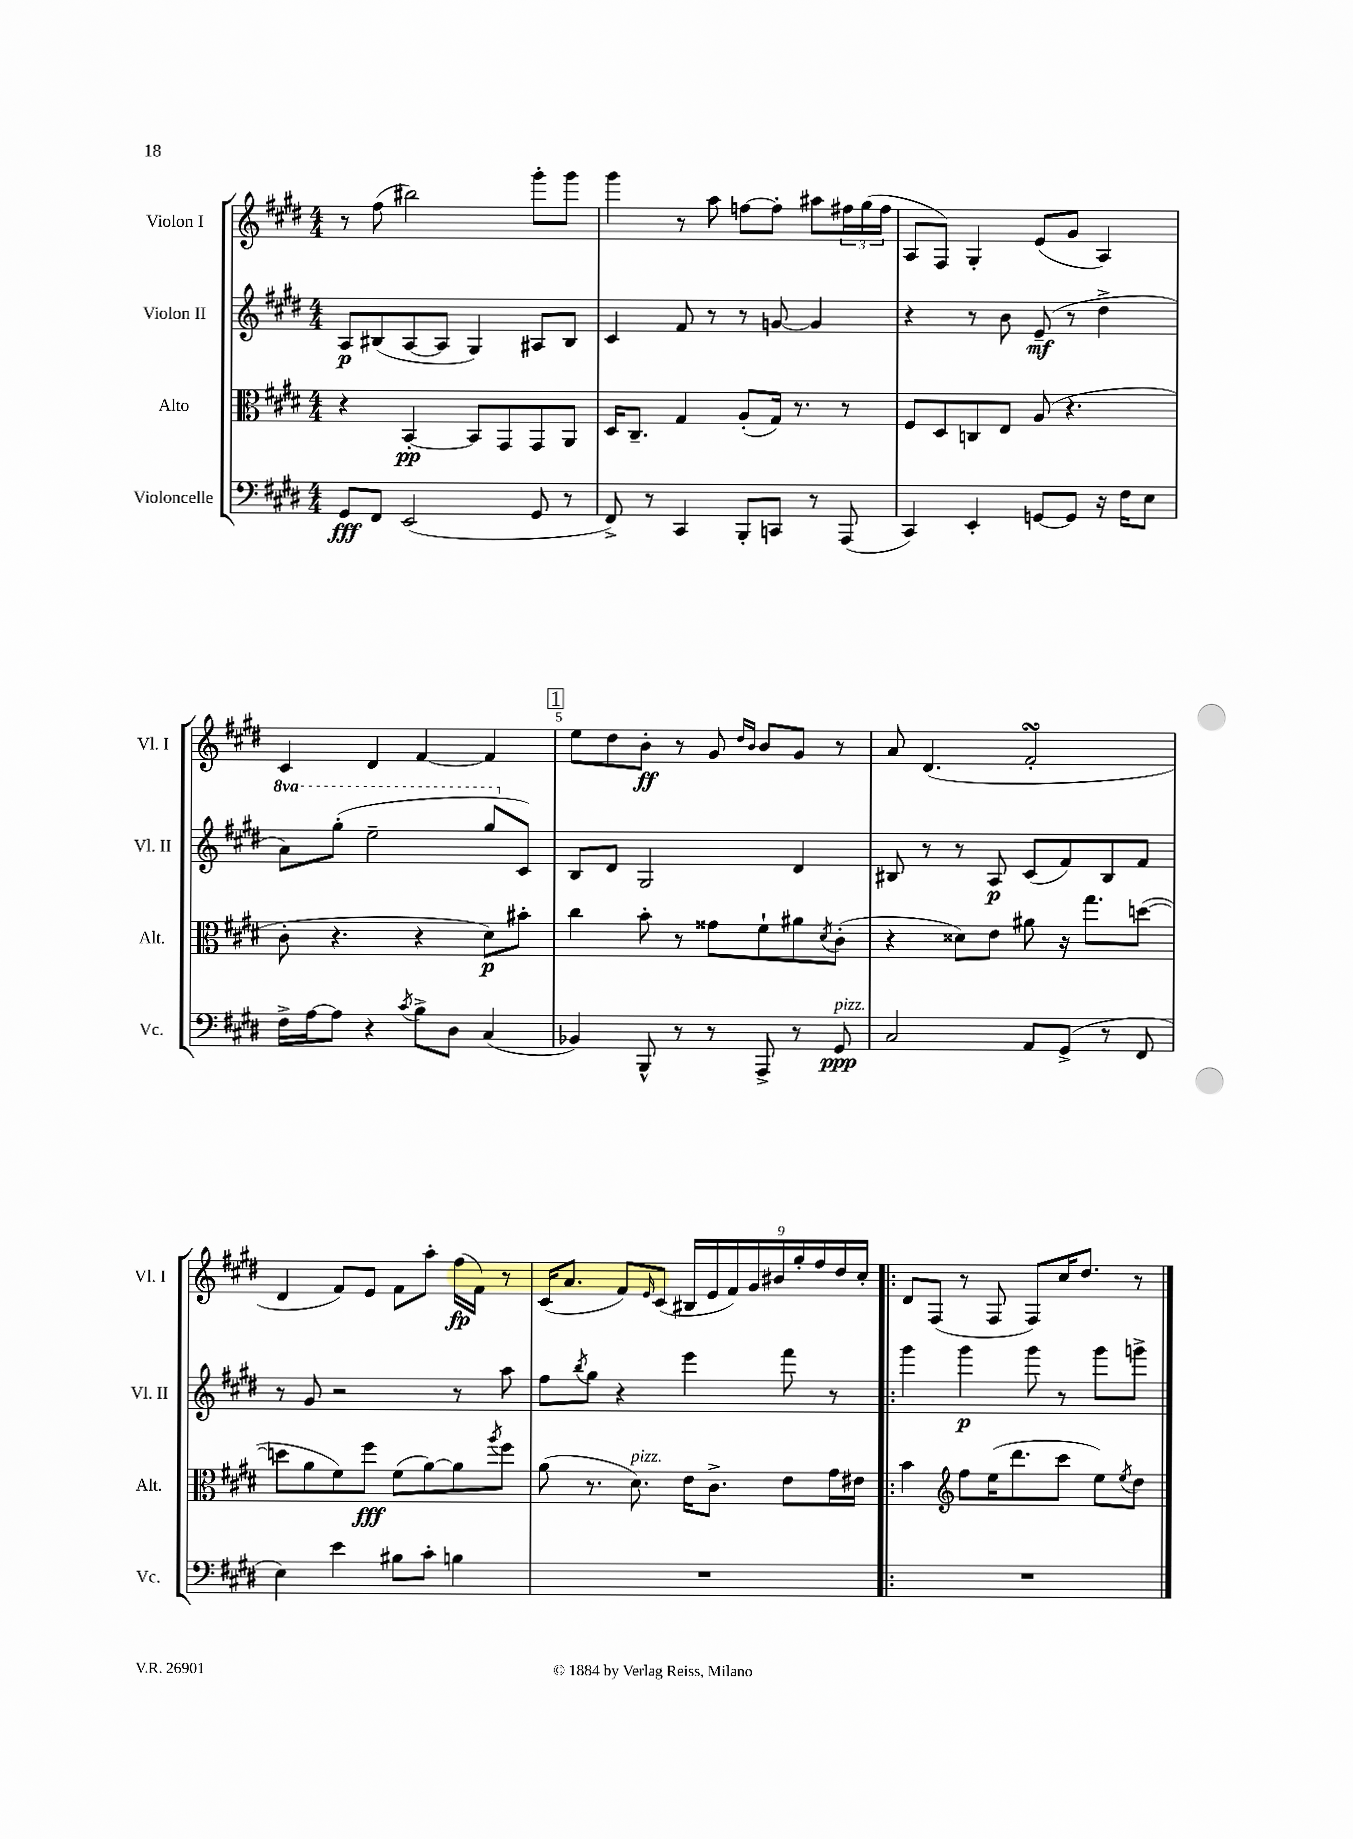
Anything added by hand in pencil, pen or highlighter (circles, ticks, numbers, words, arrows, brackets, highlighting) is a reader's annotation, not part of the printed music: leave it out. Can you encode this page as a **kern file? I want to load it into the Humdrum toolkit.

**kern	**kern	**kern	**kern
*staff4	*staff3	*staff2	*staff1
*clefF4	*clefC3	*clefG2	*clefG2
*k[f#c#g#d#]	*k[f#c#g#d#]	*k[f#c#g#d#]	*k[f#c#g#d#]
*M4/4	*M4/4	*M4/4	*M4/4
8GG#	4r	8A	8r
8FF#	.	(8B#	(8ff#
(2EE	[4BB'	[8A	2bb#)
.	.	8A]	.
.	8BB]	4G#)	.
.	8GG#	.	.
8GG#	8GG#	8A#	8ggg#'
8r	8AA	8B#	8ggg#
=	=	=	=
8FF#^)	16D#	4c#	4ggg#
.	8.C#~	.	.
8r	.	.	.
4CC#	4G#	8f#	8r
.	.	8r	8aa
8BBB'	(8A'	8r	[8ff
8CC	16G#)	[8g	8ff']
.	8.r	.	.
8r	.	4g]	8aa#
(8AAA	8r	.	24ff#
.	.	.	(24gg#
.	.	.	24ff#
=	=	=	=
4CC#)	8F#	4r	8A
.	8D#	.	8F#)
4EE'	8C	8r	4G#'
.	8E	8b	.
[8GG	(8A	(8e~	(8e
8GG]	4.r	8r	8g#
16r	.	4dd#^	4A)
16F#	.	.	.
8E	.	.	.
=	=	=	=
16F#^	8c#'	8aa)	4c#
[16A	.	.	.
8A]	4.r	(8ggg#'	.
4r	.	2eee~	4d#
8qc#	.	.	.
8B^	4r	.	[4f#
8D#	.	.	.
(4C#	8d#)	8ggg#	4f#]
.	8b#'	8c#)	.
=	=	=	=
4BB-)	4cc#	8B	8ee
.	.	8d#	8dd#
8BBB^^	8b'	2G#	8b'
8r	8r	.	8r
8r	8g##	.	8g#
.	.	.	16qqdd#
.	.	.	16qqb
8AAA^	8f#`	.	8b
8r	8a#	4d#	8g#
.	8qd#	.	.
8GG#	(8c#'	.	8r
=	=	=	=
2C#	4r	8B#	8a
.	.	8r	(4.d#
.	8d##)	8r	.
.	8e	8A	.
8AA	8a#	(8c#	2f#'
(8GG#^	16r	8f#)	.
.	8.gg#	.	.
8r	.	8B#	.
8FF#	([8dd	8f#	.
=	=	=	=
4E)	8dd]	8r	4d#
.	8a	8g#	.
4e	8f#)	2r	8f#)
.	8ff#	.	8e
8B#	(8f#	.	8f#
8c#'	[8a)	.	8aa'
4B	8a]	8r	(16ff#
.	.	.	16f#)
.	8qaa	.	.
.	8ff#	8aa	8r
=	=	=	=
1r	(8a	8ff#	(16c#
.	.	.	8.a
.	.	8qbb	.
.	8.r	8gg#	.
.	.	4r	8f#)
.	8.d#)	.	.
.	.	.	16qqe
.	.	.	(8c#
.	16e	4eee	18B#
.	.	.	18e
.	8.c#^	.	.
.	.	.	18f#)
.	.	.	18g#
.	.	.	18b#
.	8e	8fff#	.
.	.	.	18gg#'
.	.	.	18ff#
.	16g#	8r	.
.	.	.	18dd#
.	16e#	.	.
.	.	.	18cc#'
=!|:	=!|:	=!|:	=!|:
1r	4b	4ggg#	8d#
.	.	.	(8F#
*	*clefG2	*	*
.	8ff#	4ggg#	8r
.	(16ee	.	8F#
.	8.ddd#	.	.
.	.	8ggg#	8F#)
.	8ccc#	8r	16cc#
.	.	.	8.dd#
.	8ee)	8ggg#	.
.	8qee	.	.
.	8dd#	8ggg^	8r
==	==	==	==
*-	*-	*-	*-
